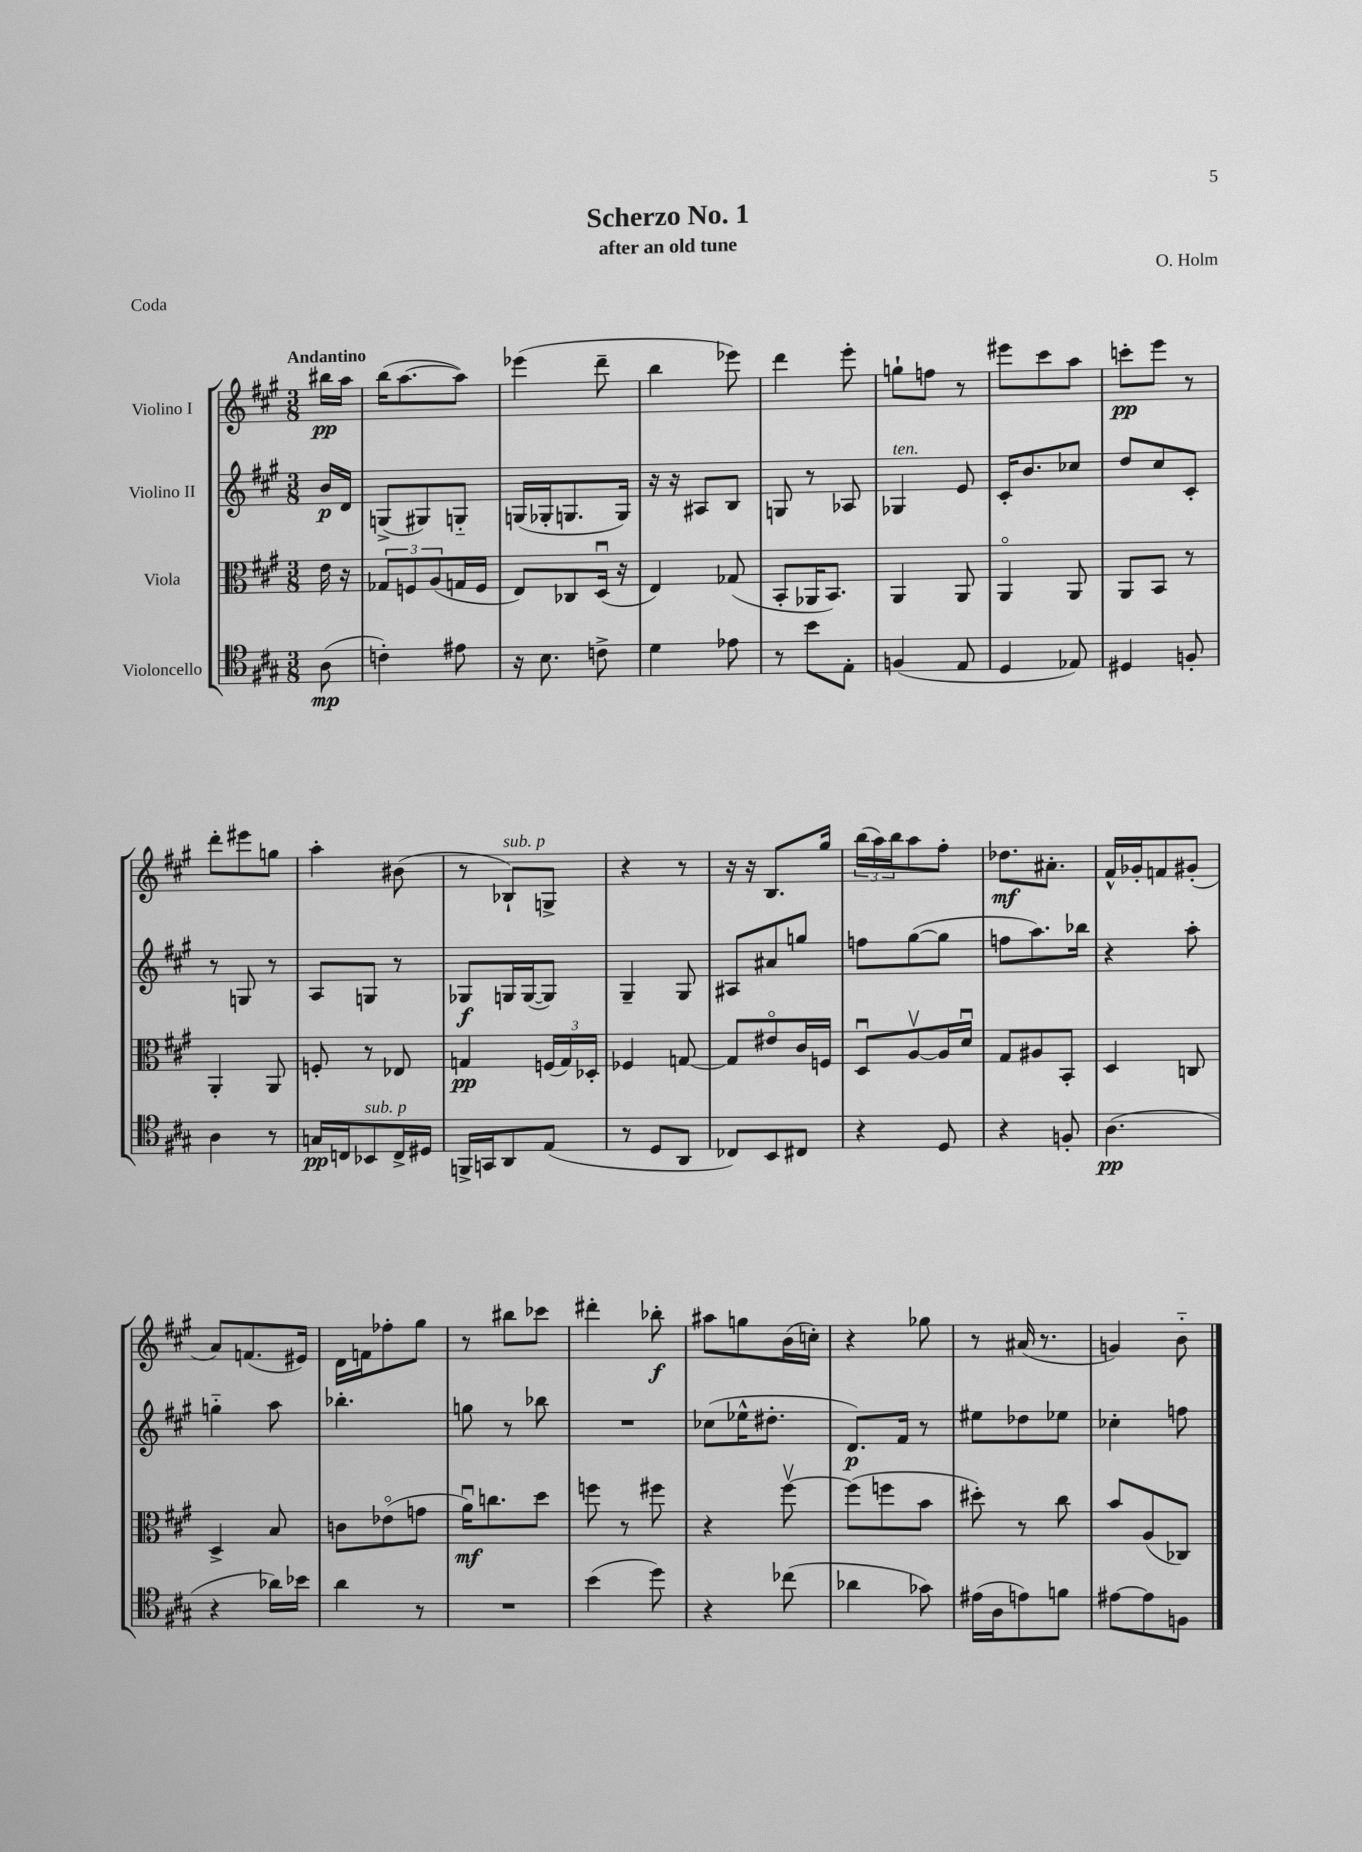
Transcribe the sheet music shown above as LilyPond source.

\header { title = "Scherzo No. 1" composer = "O. Holm" subtitle = "after an old tune" piece = "Coda" }
<<
\new StaffGroup <<
\new Staff = "s0" \with { instrumentName = "Violino I" } {
    \clef treble \key a \major \numericTimeSignature \time 3/8 \partial 8 \tempo "Andantino"
    bis''16\pp a''16 |
    b''16( a''8.~ a''8) |
    ees'''4( d'''8-- |
    b''4 ees'''8) |
    d'''4 e'''8-. |
    g''8-! f''8 r8 |
    eis'''8 cis'''8 a''8 |
    c'''8-.\pp e'''8 r8 |
    d'''8-. eis'''8 g''8 |
    a''4-. bis'8( |
    r8 bes8-!^\markup { \italic "sub. p" }) g8-> |
    r4 r8 |
    r16 r16 b8. gis''16 |
    \tuplet 3/2 { b''16( a''16) b''16 } a''8 fis''8-. |
    des''8.\mf ais'8.-. |
    fis'16-^ ges'16-. f'8 gis'8-.( |
    a'8) f'8.( eis'16) |
    d'16 f'16 fes''8-. gis''8 |
    r8 bis''8 ces'''8 |
    dis'''4-. bes''8-.\f |
    ais''8 g''8 b'16( c''16-.) |
    r4 ges''8 |
    r8 ais'16( r8. |
    g'4) b'8-_ \bar "|." |
}
\new Staff = "s1" \with { instrumentName = "Violino II" } {
    \clef treble \key a \major \numericTimeSignature \time 3/8 \partial 8
    b'16\p d'16 |
    g8->( gis8) g8-_ |
    g16( ges16-. g8. g16) |
    r16 r16 ais8 b8 |
    g8 r8 aes8 |
    ges4^\markup { \italic "ten." } e'8 |
    cis'16-. b'8. ces''8 |
    d''8 cis''8 cis'8-. |
    r8 g8 r8 |
    a8 g8 r8 |
    ges8\f g16 g16~( g8) |
    gis4-- gis8 |
    ais8 ais'8 g''8 |
    f''8 gis''8~( gis''8 |
    f''8 a''8.) bes''16 |
    r4 a''8-. |
    g''4-_ a''8 |
    bes''4.-. |
    g''8 r8 bes''8 |
    R4. |
    ces''8( ees''16-^ dis''8.-. |
    d'8.\p) fis'16 r8 |
    eis''8 des''8 ees''8 |
    ces''4-. f''8 \bar "|." |
}
\new Staff = "s2" \with { instrumentName = "Viola" } {
    \clef alto \key a \major \numericTimeSignature \time 3/8 \partial 8
    e'16 r16 |
    \tuplet 3/2 { ges8 f8 a8( } g16 f16 |
    e8) ces8 d16\downbow( r16 |
    e4) ges8( |
    b,8-. aes,16 b,8.) |
    a,4 a,8 |
    a,4\flageolet a,8 |
    a,8 b,8 r8 |
    a,4-. a,8 |
    f8-. r8 ees8 |
    g4\pp \tuplet 3/2 { f16( g16) des16-. } |
    fes4 g8~ |
    g8 eis'8\flageolet cis'16 f16 |
    d8\downbow a8~\upbow a16 d'16\downbow |
    gis8 ais8 b,8-. |
    d4 c8 |
    d4-> b8 |
    c'8 ees'8\flageolet( g'8 |
    a'16\downbow\mf) c''8. d''8 |
    f''8 r8 fis''8 |
    r4 fis''8~\upbow |
    fis''8( f''8 b'8 |
    dis''8-.) r8 cis''8 |
    b'8 a8( ces8) \bar "|." |
}
\new Staff = "s3" \with { instrumentName = "Violoncello" } {
    \clef tenor \key a \major \numericTimeSignature \time 3/8 \partial 8
    a8\mp( |
    c'4-.) eis'8 |
    r16 b8. c'8-> |
    d'4 ees'8 |
    r8 b'8 e8-. |
    f4( e8 |
    d4 ees8) |
    dis4 f8-. |
    a4 r8 |
    g16\pp c16 bes,8^\markup { \italic "sub. p" } c16-> dis16 |
    f,16-> g,16 a,8 e8( |
    r8 d8 a,8 |
    ces8) b,8 cis8 |
    r4 d8 |
    r4 f8-. |
    a4.\pp( |
    r4 aes'16) bes'16 |
    a'4 r8 |
    R4. |
    b'4( d''8) |
    r4 ces''8( |
    aes'4 ges'8) |
    eis'16( a16 e'8) f'8 |
    eis'8~ eis'8 f8 \bar "|." |
}
>>
>>
\layout { \context { \Score \remove "Bar_number_engraver" } }
